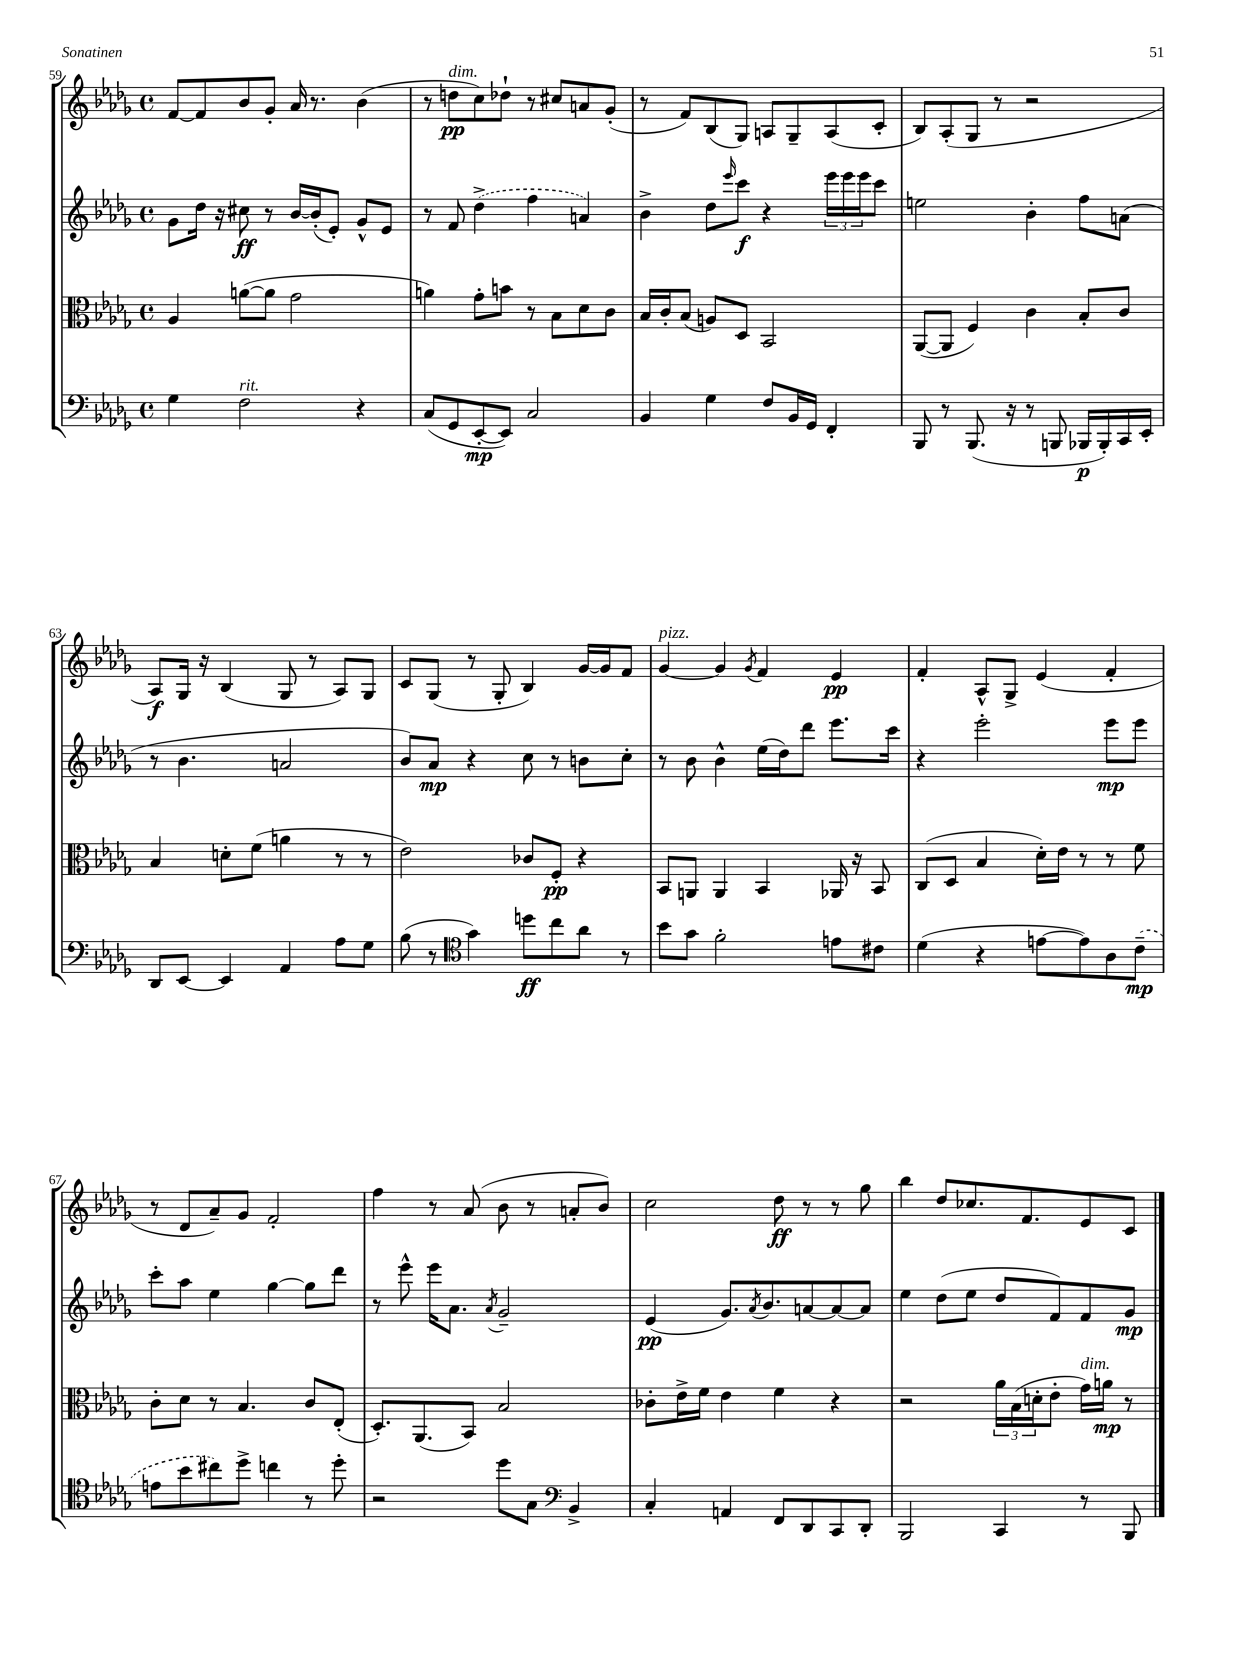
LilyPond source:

<<
\new StaffGroup <<
\new Staff = "s0" {
    \clef treble \key des \major \defaultTimeSignature \time 4/4
    f'8~ f'8 bes'8 ges'8-. aes'16 r8. bes'4( |
    r8 d''8\pp^\markup { \italic "dim." } c''8) des''8-! r8 cis''8 a'8 ges'8-.( |
    r8 f'8) bes8( ges8) a8 ges8-- a8( c'8-. |
    bes8) aes8-.( ges8 r8 r2 |
    aes8\f) ges16 r16 bes4( ges8 r8 aes8) ges8 |
    c'8 ges8( r8 ges8-. bes4) ges'16~ ges'16 f'8 |
    ges'4~^\markup { \italic "pizz." } ges'4 \acciaccatura { ges'8 } f'4 ees'4\pp |
    f'4-. aes8-^ ges8-> ees'4( f'4-. |
    r8 des'8 aes'8--) ges'8 f'2-. |
    f''4 r8 aes'8( bes'8 r8 a'8-. bes'8) |
    c''2 des''8\ff r8 r8 ges''8 |
    bes''4 des''8 ces''8. f'8. ees'8 c'8 \bar "|." |
}
\new Staff = "s1" {
    \clef treble \key des \major \defaultTimeSignature \time 4/4
    ges'8 des''16 r16 cis''8\ff r8 bes'16~ bes'16-.( ees'8-.) ges'8-^ ees'8 |
    r8 f'8 \once \slurDashed des''4->( f''4 a'4) |
    bes'4-> des''8 \grace { ees'''16 } c'''8\f r4 \tuplet 3/2 { ees'''16 ees'''16 ees'''16 } c'''8 |
    e''2 bes'4-. f''8 a'8( |
    r8 bes'4. a'2 |
    bes'8) aes'8\mp r4 c''8 r8 b'8 c''8-. |
    r8 bes'8 bes'4-^ ees''16( des''16) des'''8 ees'''8. c'''16 |
    r4 ees'''2-. ees'''8\mp ees'''8 |
    c'''8-. aes''8 ees''4 ges''4~ ges''8 des'''8 |
    r8 ees'''8-^ ees'''16 aes'8. \acciaccatura { aes'8 } ges'2-- |
    ees'4\pp( ges'8.) \acciaccatura { aes'8 } bes'8. a'8~ a'8~ a'8 |
    ees''4 des''8( ees''8 des''8 f'8) f'8 ges'8\mp \bar "|." |
}
\new Staff = "s2" {
    \clef alto \key des \major \defaultTimeSignature \time 4/4
    aes4 a'8~( a'8 ges'2 |
    a'4) ges'8-. b'8 r8 bes8 des'8 c'8 |
    bes16 c'16-. bes8( a8) des8 bes,2 |
    aes,8~( aes,8 f4) c'4 bes8-. c'8 |
    bes4 d'8-. f'8( a'4 r8 r8 |
    ees'2) ces'8 f8-.\pp r4 |
    bes,8 a,8 a,4 bes,4 aes,16 r16 bes,8 |
    c8( des8 bes4 des'16-.) ees'16 r8 r8 f'8 |
    c'8-. des'8 r8 bes4. c'8 ees8-.( |
    des8.-.) aes,8.( bes,8) bes2 |
    ces'8-. ees'16-> f'16 ees'4 f'4 r4 |
    r2 \tuplet 3/2 { aes'16 bes16( d'16-. } ees'8-. ges'16^\markup { \italic "dim." }) a'16\mp r8 \bar "|." |
}
\new Staff = "s3" {
    \clef bass \key des \major \defaultTimeSignature \time 4/4
    ges4 f2^\markup { \italic "rit." } r4 |
    c8( ges,8 ees,8~-.\mp ees,8) c2 |
    bes,4 ges4 f8 bes,16 ges,16 f,4-. |
    bes,,8 r8 bes,,8.( r16 r8 b,,8 bes,,16\p bes,,16-.) c,16 ees,16-. |
    des,8 ees,8~ ees,4 aes,4 aes8 ges8 |
    bes8( r8 \clef tenor ges'4) d''8\ff c''8 aes'8 r8 |
    bes'8 ges'8 f'2-. e'8 cis'8 |
    des'4( r4 e'8~ e'8) aes8 \once \slurDashed c'8--\mp( |
    e'8 bes'8 cis''8) des''8-> c''4 r8 des''8-. |
    r2 des''8 ges8 \clef bass bes,4-> |
    c4-. a,4 f,8 des,8 c,8 des,8-. |
    bes,,2 c,4 r8 bes,,8 \bar "|." |
}
>>
>>
\layout { \context { \Score currentBarNumber = #59 } }
